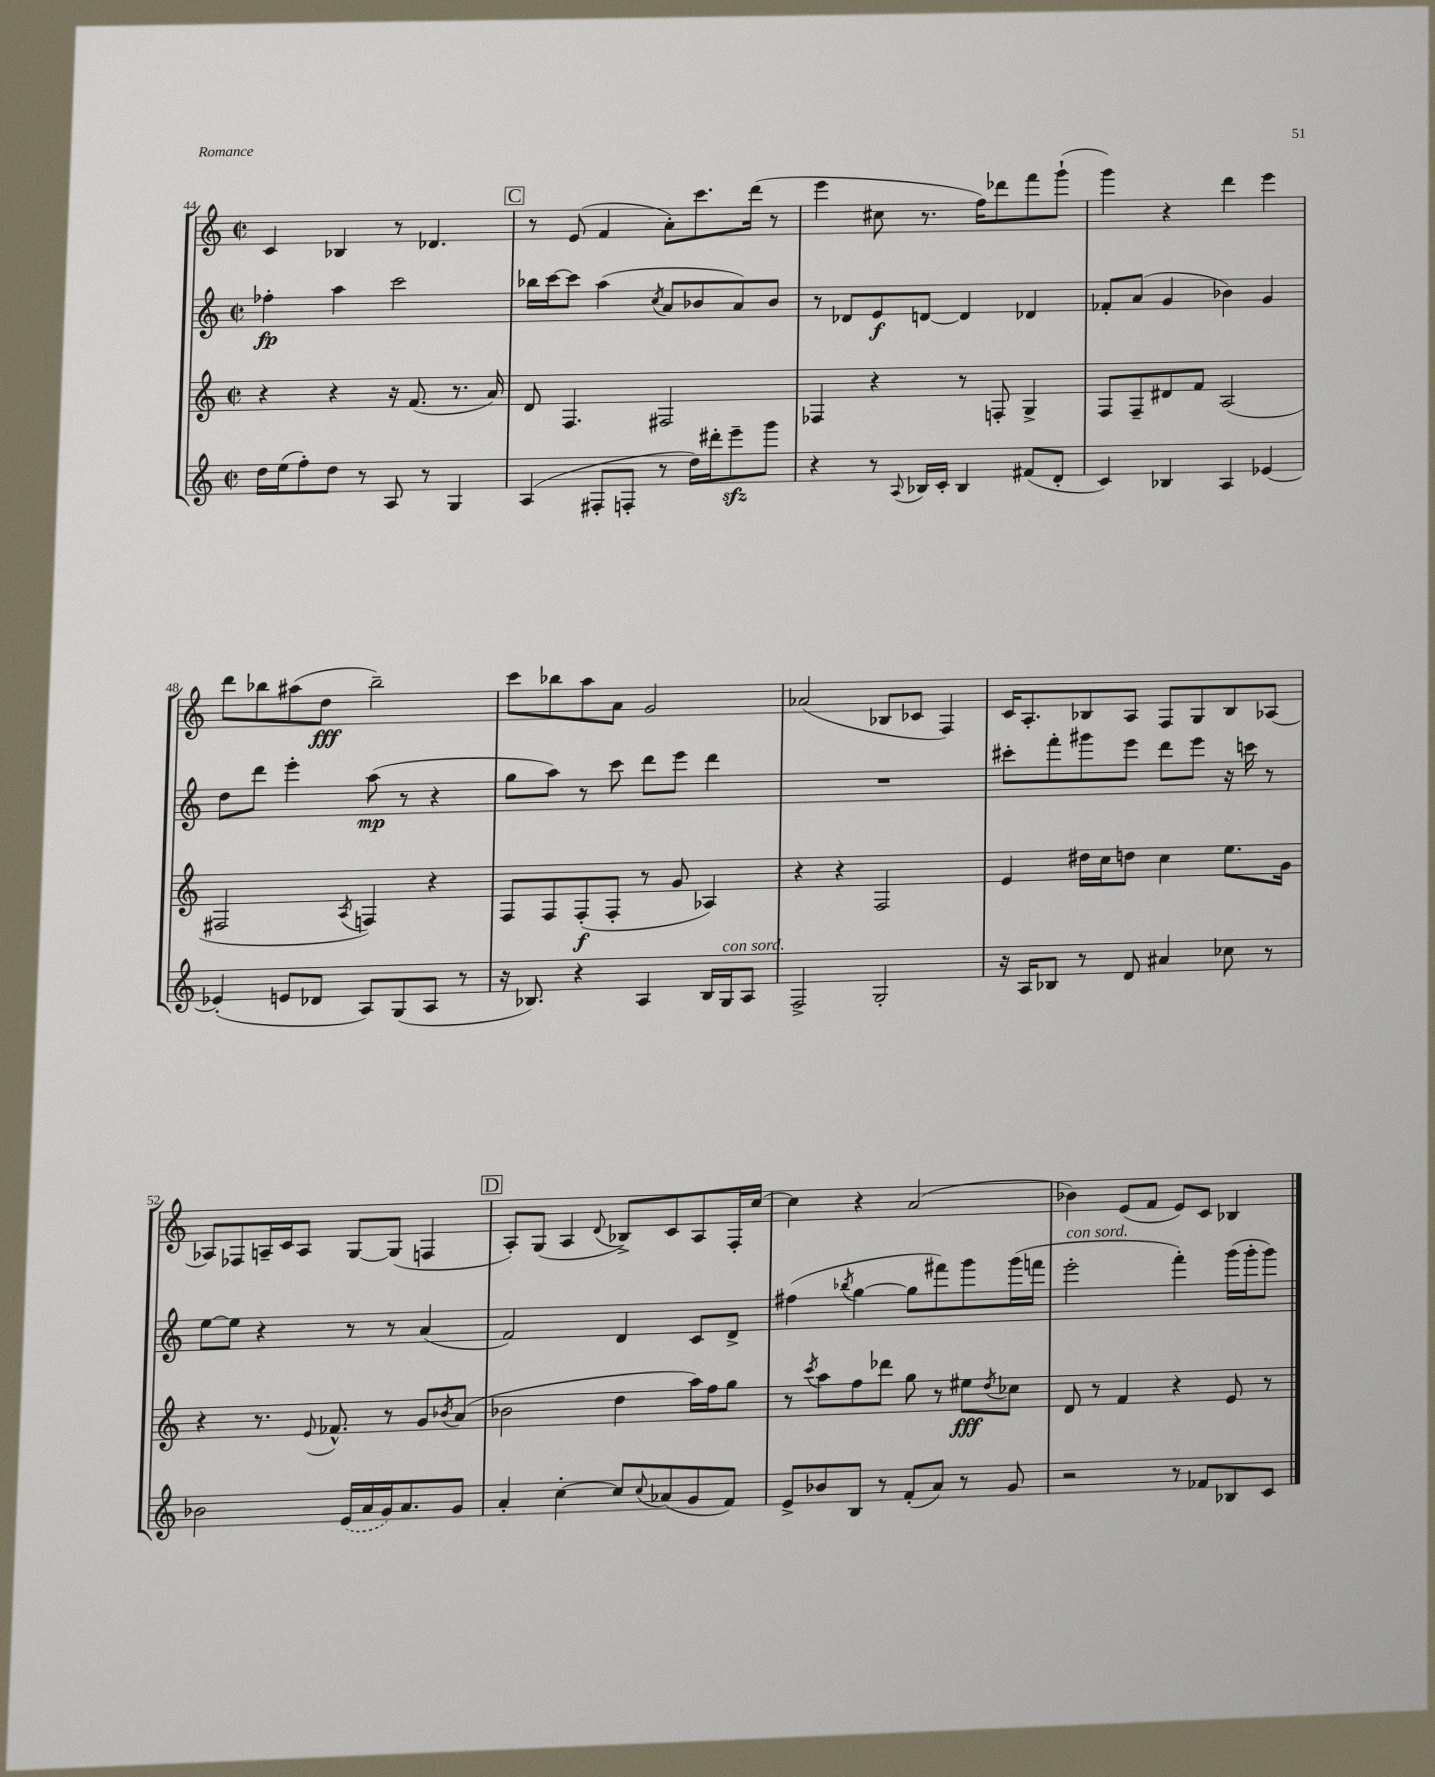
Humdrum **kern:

**kern	**kern	**kern	**kern
*staff4	*staff3	*staff2	*staff1
*clefG2	*clefG2	*clefG2	*clefG2
*k[]	*k[]	*k[]	*k[]
*M2/2	*M2/2	*M2/2	*M2/2
*met(c|)	*met(c|)	*met(c|)	*met(c|)
16dd\LL	4r	4ff-'\	4c/
(16ee\J	.	.	.
8ff'\)	.	.	.
8dd\J	4r	4aa\	4B-/
8r	.	.	.
8A/	16r	2ccc\	8r
.	(8.f/	.	.
8r	.	.	4.d-/
4G/	8.r	.	.
.	16a/)	.	.
=	=	=	=
(4A/	8d/	16bb-\LL	8r
.	.	[16ccc\J	.
.	4.F/	8ccc\]J	(8e/
8F#'/L	.	(4aa\	4f/
8F'/J	.	.	.
.	.	8qcc/	.
8r	2F#/	8a/L	8a'\L)
16dd\LL)	.	8b-/	8.ccc\
16ddd#'\J	.	.	.
8eee~\	.	8a/)	.
.	.	.	(16ddd\Jk
8ggg\J	.	8b-/J	8r
=	=	=	=
4r	4F-/	8r	4eee\
.	.	8d-/L	.
8r	4r	8e/	8cc#\
8qqA/	.	.	.
16B-/LL	.	[8d/J	8.r
16c'/JJ	.	.	.
4B-/	8r	4d/]	.
.	.	.	16ff\LK)
.	8F'/	.	8ddd-\
(8f#/L	4G^/	4d-/	8fff\
8d'/J	.	.	(8ggg`\J
=	=	=	=
4c/)	8F/L	8f-'/L	4ggg\)
.	8F~/	(8a/J	.
4B-/	8d#/	4g/	4r
.	8f/J	.	.
4A/	(2A/	4b-\)	4ddd\
[4e-/	.	4g/	4eee\
=	=	=	=
(4e-'/]	2F#/	8dd\L	8ddd\L
.	.	8ddd\J	8bb-\
8e/L	.	4eee'\	(8aa#\
8d-/J	.	.	8dd\J
.	8qA/	.	.
8A/L)	4F/)	(8aa\	2bb-~\)
(8G/	.	8r	.
8A/J	4r	4r	.
8r	.	.	.
=	=	=	=
16r	8F/L	8gg\L	8ccc\L
8.B-/)	.	.	.
.	8F/	8aa\J)	8bb-\
4r	(8F'/	8r	8aa\
.	8F'/J	8ccc\	8a\J
4A/	8r	8ddd\L	2g/
.	8g/	8eee\J	.
16B-/LL	4A-/)	4ddd\	.
16G/J	.	.	.
8A/J	.	.	.
=	=	=	=
2F^/	4r	1r	(2a-/
.	4r	.	.
2G'/	2F/	.	8B-/L
.	.	.	8c-/J
.	.	.	4F/)
=	=	=	=
16r	4e/	8ccc#'\L	16c/LK
16A/LK	.	.	8.A'/
8B-/J	.	8fff'\	.
8r	16dd#\LL	8ggg#\	8B-/
.	16cc\J	.	.
8d/	8dd\J	8eee\J	8A/J
4a#/	4cc\	8ddd\L	8F/L
.	.	8eee\J	8G/
8cc-\	8.ee\L	16r	8B-/
.	.	16ccc\	.
8r	.	8r	[8A-/J
.	16g\Jk	.	.
=	=	=	=
2b-\	4r	[8ee\L	8A-/]L
.	.	8ee\]J	8F-/
.	8.r	4r	16A~/L
.	.	.	16c/J
.	.	.	8A/J
.	8qqe/	.	.
.	8.f-^^/	.	.
(16e/LL	.	8r	[8G/L
16a/	.	.	.
16g/J)	8r	8r	(8G/]J
8.a/	.	.	.
.	8g/L	(4a/	4F/
.	8qb-/	.	.
8g/J	(8a/J	.	.
=	=	=	=
4a'/	2b-\	2f/)	8A'/L)
.	.	.	(8G/J
[4cc'\	.	.	4A/
.	.	.	8qqd/
8cc/]L	4dd\	4d/	8B-^/L)
8qqcc/	.	.	.
(8a-/	.	.	8c/
8g/	16aa\LL)	8c/L	8A/
.	16ff\J	.	.
8f/J)	8gg\J	8d^/J	16F'/L
.	.	.	[16cc/JJ
=	=	=	=
8e^/L	8r	(4ff#\	4cc\]
.	8qccc/	.	.
8b-/	8aa\L	.	.
.	.	8qbb-/	.
8B/J	8ff\	[4gg\	4r
8r	8ddd-\J	.	.
(8f'/L	8gg\	8gg\]L	(2a/
8a/J)	8r	8fff#\)	.
8r	8ee#\L	8ggg\	.
.	8qdd/	.	.
8g/	8cc-\J	(16ggg\L	.
.	.	16fff\JJ	.
=	=	=	=
2r	8d/	2eee'\	4b-\)
.	8r	.	.
.	4f/	.	(8e/L
.	.	.	8f/J
8r	4r	4fff'\)	8e/L)
8f-/L	.	.	8c/J
8B-/	8e/	(16ggg\LL	4B-/
.	.	16ggg'\J	.
8c/J	8r	8ggg\J)	.
==	==	==	==
*-	*-	*-	*-
